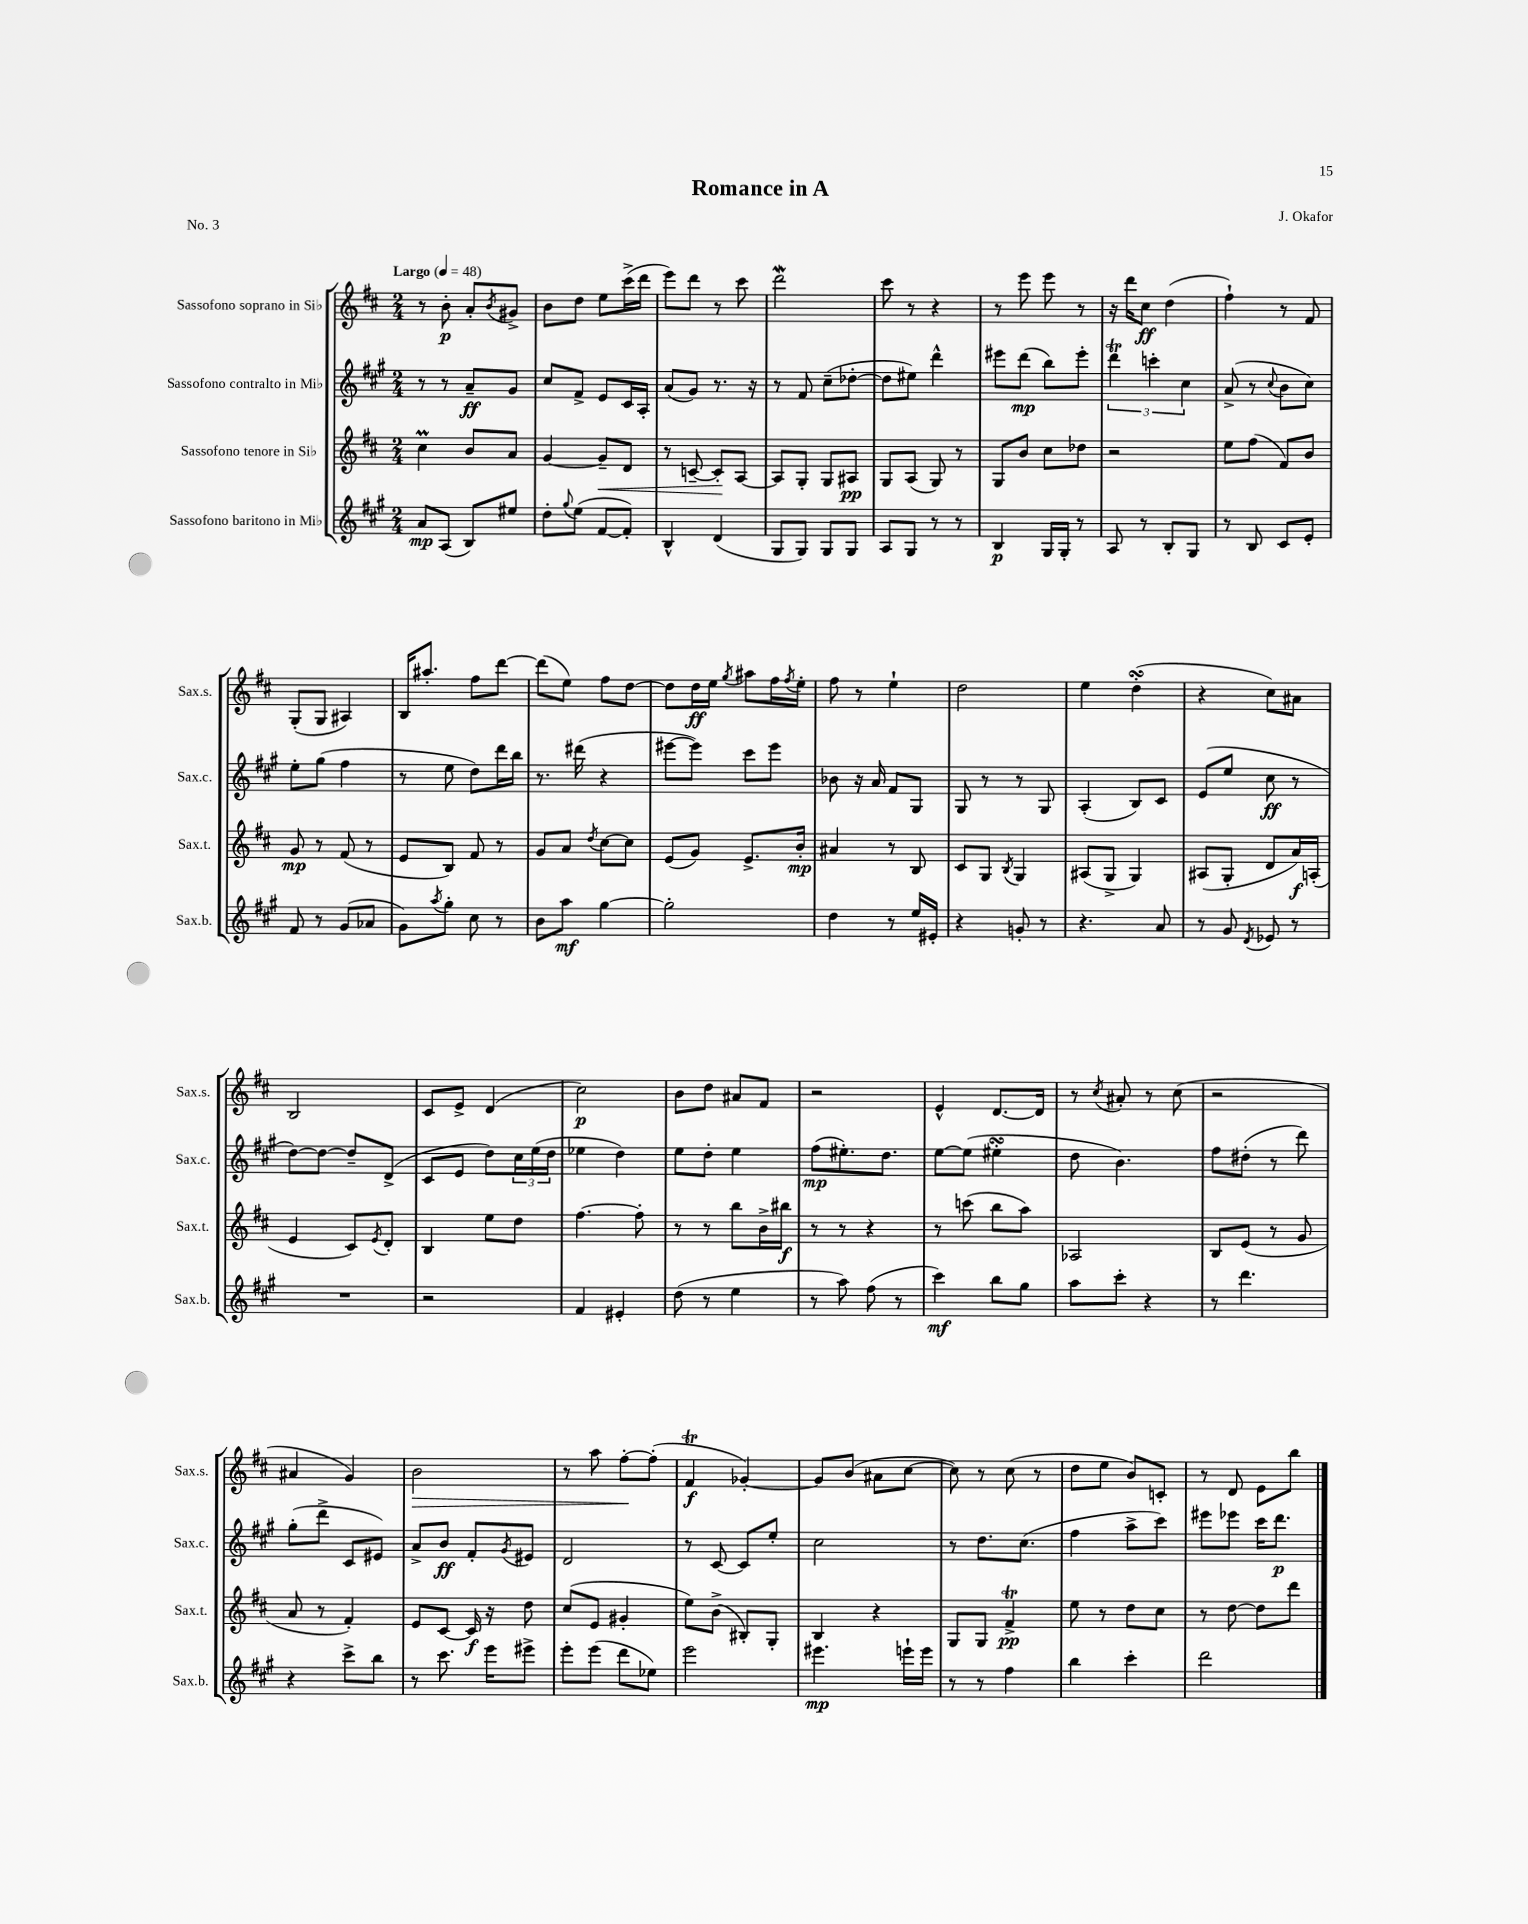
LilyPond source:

\header { title = "Romance in A" composer = "J. Okafor" piece = "No. 3" }
<<
\new StaffGroup <<
\new Staff = "s0" \with { instrumentName = "Sassofono soprano in Sib" shortInstrumentName = "Sax.s." } {
    \clef treble \key d \major \numericTimeSignature \time 2/4 \tempo "Largo" 4 = 48
    r8 b'8-.\p a'8-. \acciaccatura { b'8 } gis'8-> |
    b'8 d''8 e''8 cis'''16->( d'''16 |
    e'''8) d'''8 r8 cis'''8 |
    d'''2\mordent |
    cis'''8 r8 r4 |
    r8 e'''8 e'''8 r8 |
    r16 d'''16 cis''8\ff d''4( |
    fis''4-!) r8 fis'8 |
    g8-.( g8 ais4) |
    b16 ais''8.-. fis''8 d'''8~ |
    d'''8( e''8) fis''8 d''8~ |
    d''8 d''16\ff e''16 \acciaccatura { g''8 } ais''8 fis''16 \acciaccatura { fis''8 } e''16-. |
    fis''8 r8 e''4-! |
    d''2 |
    e''4 d''4-.\turn( |
    r4 cis''8) ais'8 |
    b2 |
    cis'8 e'8-> d'4( |
    cis''2\p) |
    b'8 d''8 ais'8 fis'8 |
    r2 |
    e'4-^ d'8.~ d'16 |
    r8 \acciaccatura { cis''8 } ais'8-. r8 cis''8( |
    r2 |
    ais'4 g'4) |
    b'2\> |
    r8 a''8 fis''8~-.\! fis''8-.( |
    fis'4\trill\f ges'4~-.) |
    ges'8 b'8( ais'8 cis''8~ |
    cis''8) r8 cis''8( r8 |
    d''8 e''8 b'8) c'8-. |
    r8 d'8 e'8 b''8 \bar "|." |
}
\new Staff = "s1" \with { instrumentName = "Sassofono contralto in Mib" shortInstrumentName = "Sax.c." } {
    \clef treble \key a \major \numericTimeSignature \time 2/4
    r8 r8 a'8--\ff gis'8 |
    cis''8 fis'8-> e'8 cis'16 a16-. |
    a'8( gis'8) r8. r16 |
    r8 fis'8 cis''8--( des''8~-. |
    des''8 eis''8) d'''4-^ |
    eis'''8 d'''8\mp( b''8) eis'''8-. |
    \tuplet 3/2 { d'''4\trill c'''4-. cis''4 } |
    a'8->( r8 \appoggiatura { cis''8 } b'8 cis''8) |
    e''8-. gis''8( fis''4 |
    r8 e''8 d''8) d'''16 b''16 |
    r8. dis'''16( r4 |
    eis'''8~ eis'''8) cis'''8 eis'''8 |
    bes'8 r16 a'16 fis'8 gis8 |
    gis8 r8 r8 gis8 |
    a4-.( b8) cis'8 |
    e'8( e''8 cis''8\ff r8 |
    d''8~) d''8~ d''8-- d'8->( |
    cis'8 e'8 d''8) \tuplet 3/2 { cis''16 e''16( d''16 } |
    ees''4 d''4) |
    e''8 d''8-. e''4 |
    fis''8\mp( eis''8.-.) d''8. |
    e''8~ e''8( eis''4-.\turn |
    d''8 b'4.) |
    fis''8 dis''8-.( r8 d'''8) |
    gis''8-.( d'''8-> cis'8 eis'8) |
    a'8-> b'8\ff fis'8-. \acciaccatura { gis'8 } eis'8 |
    d'2 |
    r8 cis'8~ cis'8 e''8-. |
    cis''2 |
    r8 d''8. cis''8.( |
    fis''4 a''8-> cis'''8) |
    eis'''8 ees'''8 cis'''16 d'''8.\p \bar "|." |
}
\new Staff = "s2" \with { instrumentName = "Sassofono tenore in Sib" shortInstrumentName = "Sax.t." } {
    \clef treble \key d \major \numericTimeSignature \time 2/4
    cis''4\prall b'8 a'8 |
    g'4~ g'8--\< d'8 |
    r8 c'8~-- c'8-.\! a8~ |
    a8 g8-. g8 ais8\pp |
    g8 a8( g8) r8 |
    g8 b'8 cis''8 des''8 |
    r2 |
    e''8 fis''8( fis'8) b'8 |
    g'8\mp r8 fis'8( r8 |
    e'8 b8) fis'8 r8 |
    g'8 a'8 \acciaccatura { d''8 } cis''8~ cis''8 |
    e'8( g'8) e'8.-> b'16-.\mp |
    ais'4 r8 b8 |
    cis'8 g8 \acciaccatura { b8 } g4 |
    ais8( g8-> g4) |
    ais8( g8-. d'8 a'16\f) a16-.( |
    e'4 cis'8) \acciaccatura { e'8 } d'8-. |
    b4 e''8 d''8 |
    fis''4.~ fis''8-. |
    r8 r8 b''8 b'16-> bis''16\f |
    r8 r8 r4 |
    r8 c'''8( b''8 a''8) |
    aes2 |
    b8 e'8( r8 g'8 |
    a'8 r8 fis'4-.) |
    e'8 cis'8~ cis'16\f r16 d''8 |
    cis''8( e'8 gis'4-. |
    e''8) b'8->( bis8-.) g8-. |
    b4 r4 |
    g8 g8 fis'4->\trill\pp |
    e''8 r8 d''8 cis''8 |
    r8 d''8~ d''8 d'''8 \bar "|." |
}
\new Staff = "s3" \with { instrumentName = "Sassofono baritono in Mib" shortInstrumentName = "Sax.b." } {
    \clef treble \key a \major \numericTimeSignature \time 2/4
    a'8\mp a8( b8) eis''8 |
    d''8-. \appoggiatura { gis''8 } e''8( fis'8~ fis'8-.) |
    b4-^ d'4( |
    gis8 gis8) gis8 gis8 |
    a8 gis8 r8 r8 |
    b4\p gis16 gis16-. r8 |
    a8 r8 b8-. gis8 |
    r8 b8 cis'8 e'8-. |
    fis'8 r8 gis'8( aes'8 |
    gis'8) \acciaccatura { a''8 } gis''8-. cis''8 r8 |
    b'8 a''8\mf gis''4~ |
    gis''2-. |
    d''4 r8 e''16 eis'16-. |
    r4 g'8-. r8 |
    r4. a'8 |
    r8 gis'8 \acciaccatura { d'8 } ees'8 r8 |
    R2 |
    r2 |
    fis'4 eis'4-. |
    d''8( r8 e''4 |
    r8 a''8) fis''8( r8 |
    cis'''4\mf) b''8 gis''8 |
    a''8 cis'''8-. r4 |
    r8 d'''4. |
    r4 cis'''8-> b''8 |
    r8 cis'''8. e'''16 eis'''8-> |
    e'''8-. e'''8( d'''8 ees''8) |
    e'''2 |
    eis'''4.\mp e'''16-! e'''16 |
    r8 r8 fis''4 |
    b''4 cis'''4-. |
    d'''2 \bar "|." |
}
>>
>>
\layout { \context { \Score \remove "Bar_number_engraver" } }
